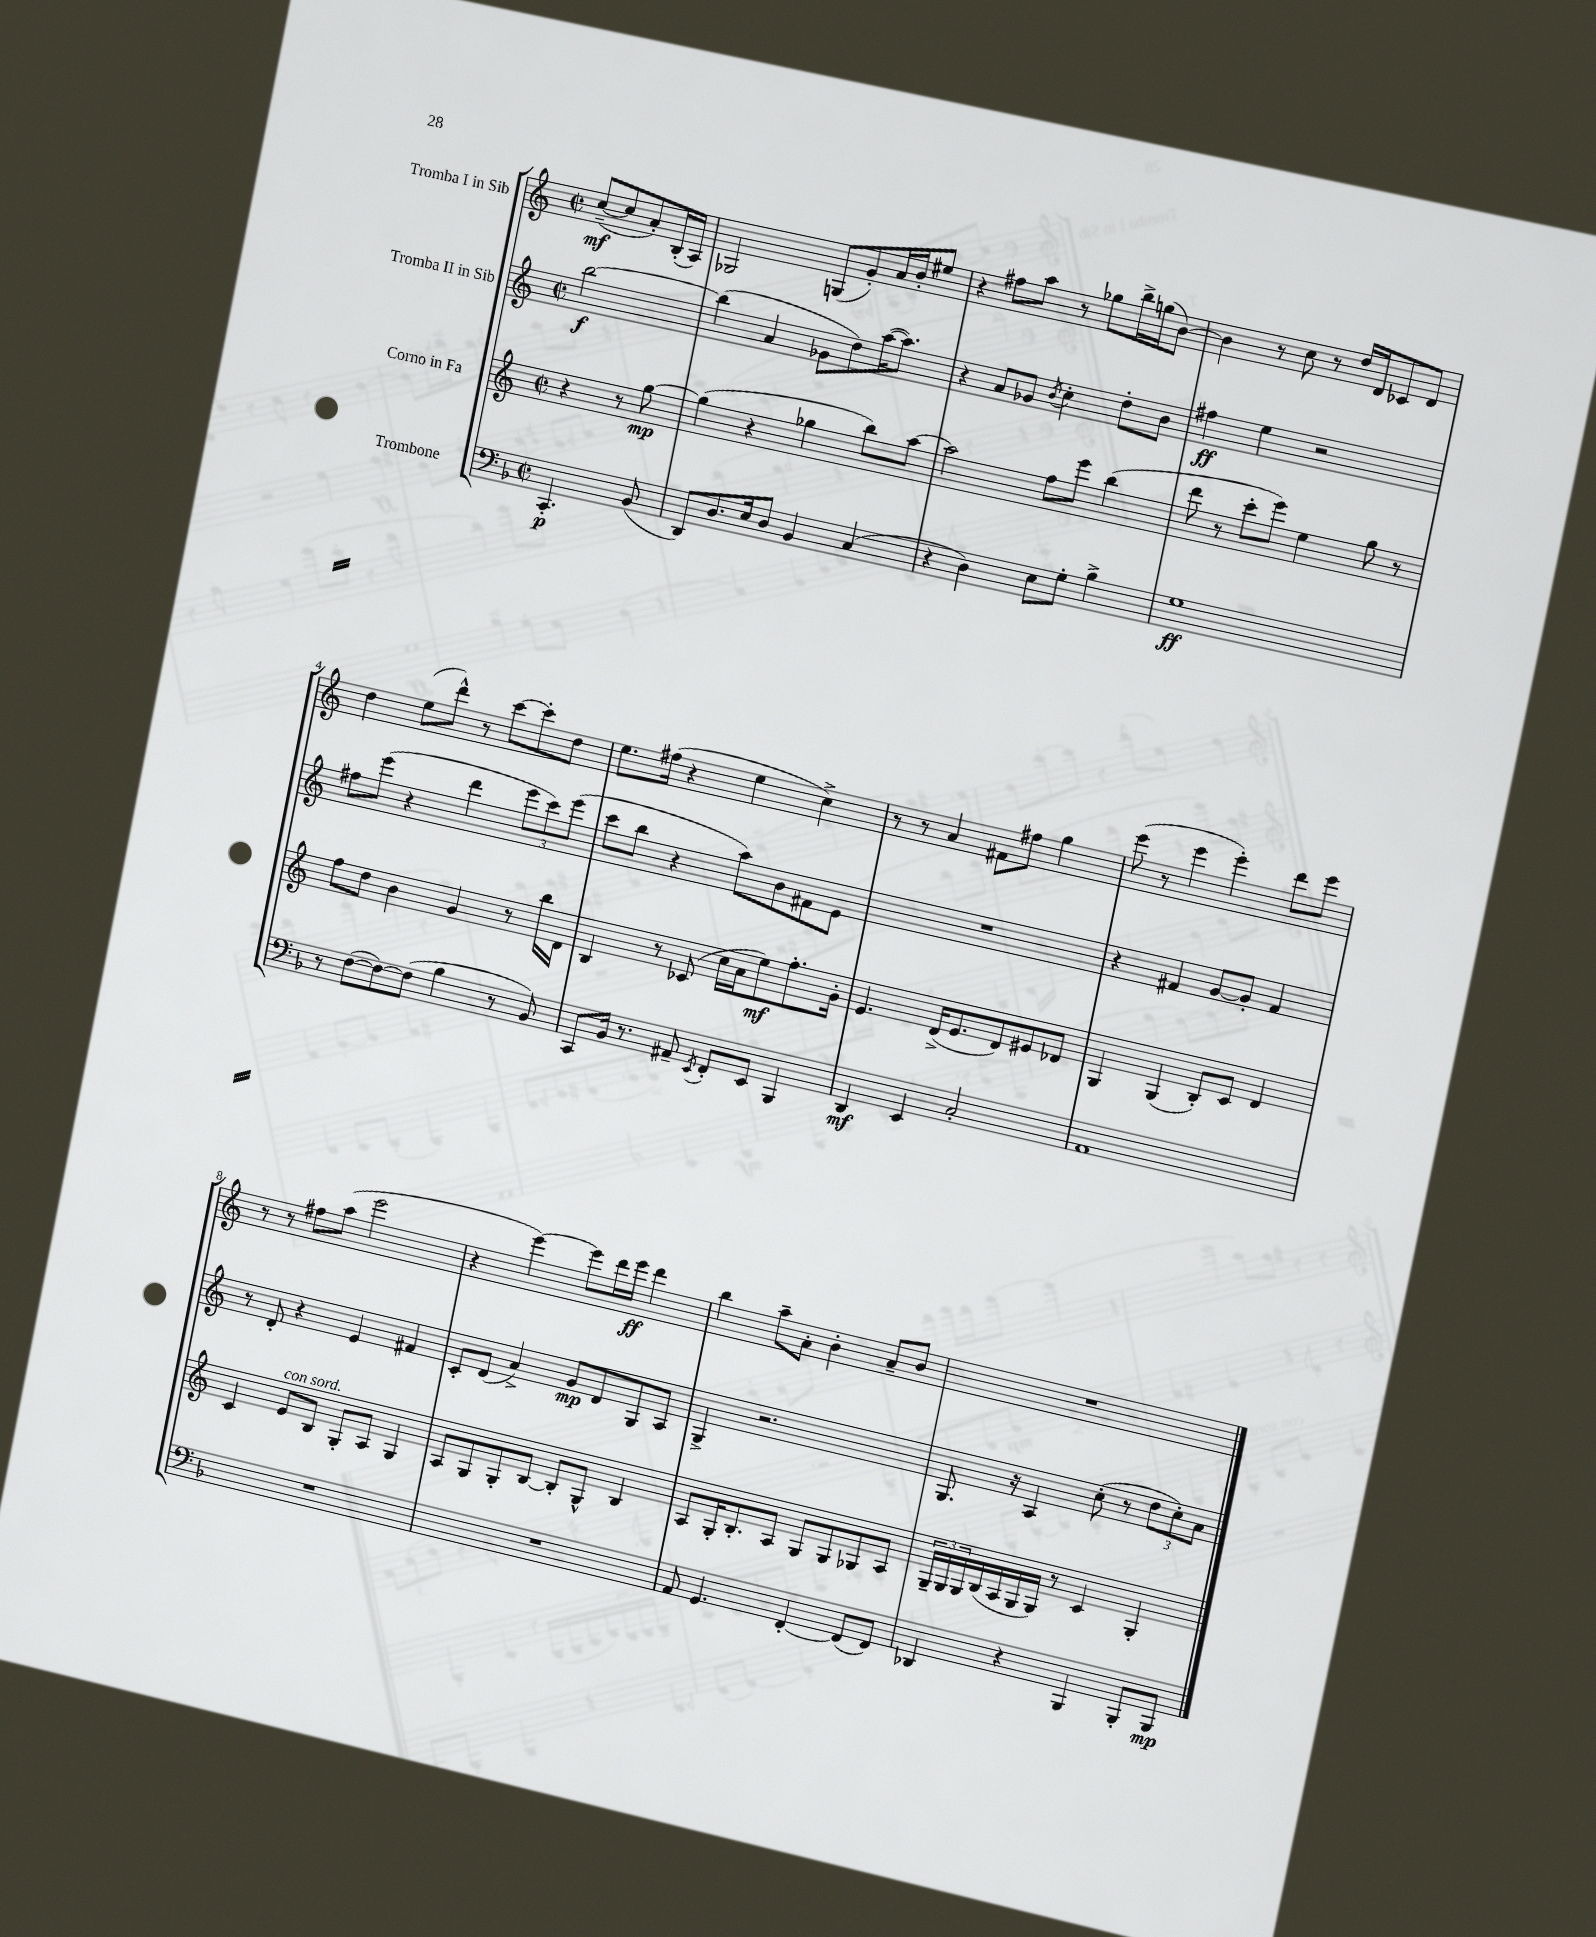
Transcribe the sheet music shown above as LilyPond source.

<<
\new StaffGroup <<
\new Staff = "s0" \with { instrumentName = "Tromba I in Sib" } {
    \clef treble \key c \major \defaultTimeSignature \time 2/2 \partial 2
    c''8~--\mf( c''8 a'8-.) b16-.( a16) |
    ges2 g8( g'8-.) a'16 b'16-. eis''8 |
    r4 fis''8 a''8 r8 ges''8 b''16-> g''16( b'8~) |
    b'4 r8 c''8 r8 d''16 d'16 ces'8 d'8 |
    d''4 e''8( d'''8-^) r8 c'''8~ c'''8-. d''8 |
    e''8. fis''16( r4 e''4 c''4->) |
    r8 r8 a'4 fis'8 fis''8 g''4 |
    e'''8( r8 e'''4 e'''4-.) d'''8 e'''8 |
    r8 r8 fis''8 a''8( e'''2 |
    r4 e'''4~) e'''8 d'''16 e'''16\ff d'''4 |
    b''4 a''8-- a'8-. b'4-. a'8-- b'8 |
    R1 \bar "|." |
}
\new Staff = "s1" \with { instrumentName = "Tromba II in Sib" } {
    \clef treble \key c \major \defaultTimeSignature \time 2/2 \partial 2
    b''2~\f |
    b''4( a'4 ges'8 d''8) a''16~( a''8.) |
    r4 a'8 ges'8 \acciaccatura { b'8 } c''4-. d''8-. b'8 |
    fis''4\ff e''4 r2 |
    fis''8 e'''8( r4 d'''4 \tuplet 3/2 { e'''8 c'''8) e'''8( } |
    c'''8 b''8 r4 a''8) b'8 fis'8 e'8 |
    R1 |
    r4 fis'4 g'8~ g'8-. fis'4 |
    r8 d'8-. r4 e'4 fis'4 |
    c'8-. d'8( a'4->) g'8\mp d'8 g8 a8 |
    g4-> r2. |
    g8. r16 a4 c''8-.( r8 \tuplet 3/2 { d''8 c''8-.) a'8 } \bar "|." |
}
\new Staff = "s2" \with { instrumentName = "Corno in Fa" } {
    \clef treble \key c \major \defaultTimeSignature \time 2/2 \partial 2
    r4 r8 g''8~\mp |
    g''4( r4 ges''4 b''8) a''8~ |
    a''2 f''8 e'''8 b''4( |
    d'''8 r8 c'''8-. e'''8) e''4 g''8 r8 |
    f''8 d''8 b'4 g'4 r8 b''16 d'16 |
    b4 r8 ces'8( c''16 a'16 e''8\mf) f''8.-. g'16-. |
    e'4. d'16->( e'8. d'8) eis'8 des'8 |
    g4 g4( b8-.) c'8 d'4 |
    c'4 e'8^\markup { \italic "con sord." } b8 g8-. a8 g4 |
    a8 g8 g8-. b8~ b8-. g8-^ b4 |
    a8 g16-. b8.-. a8 g8 g8 ges8 a8 |
    \tuplet 3/2 { g16-- g16 g16 } b16( a16 g16 g16) r8 c'4 g4-. \bar "|." |
}
\new Staff = "s3" \with { instrumentName = "Trombone" } {
    \clef bass \key f \major \defaultTimeSignature \time 2/2 \partial 2
    c,4.-.\p bes,8( |
    d,8) d8. e16 d8 bes,4 c4( |
    r4 d4) e8 g8-. bes4-> |
    g1\ff |
    r8 f8~( f8~) f8( bes4 r8 bes,8) |
    c,8 bes,16 r8. ais,8-- \acciaccatura { e,8 } f,8-. e,8 bes,,4 |
    d,4\mf e,4 c2-. |
    a,1 |
    R1 |
    R1 |
    a,8 g,4. f,4~-. f,8( f,8) |
    des,4 r4 bes,,4 bes,,8-. bes,,8\mp \bar "|." |
}
>>
>>
